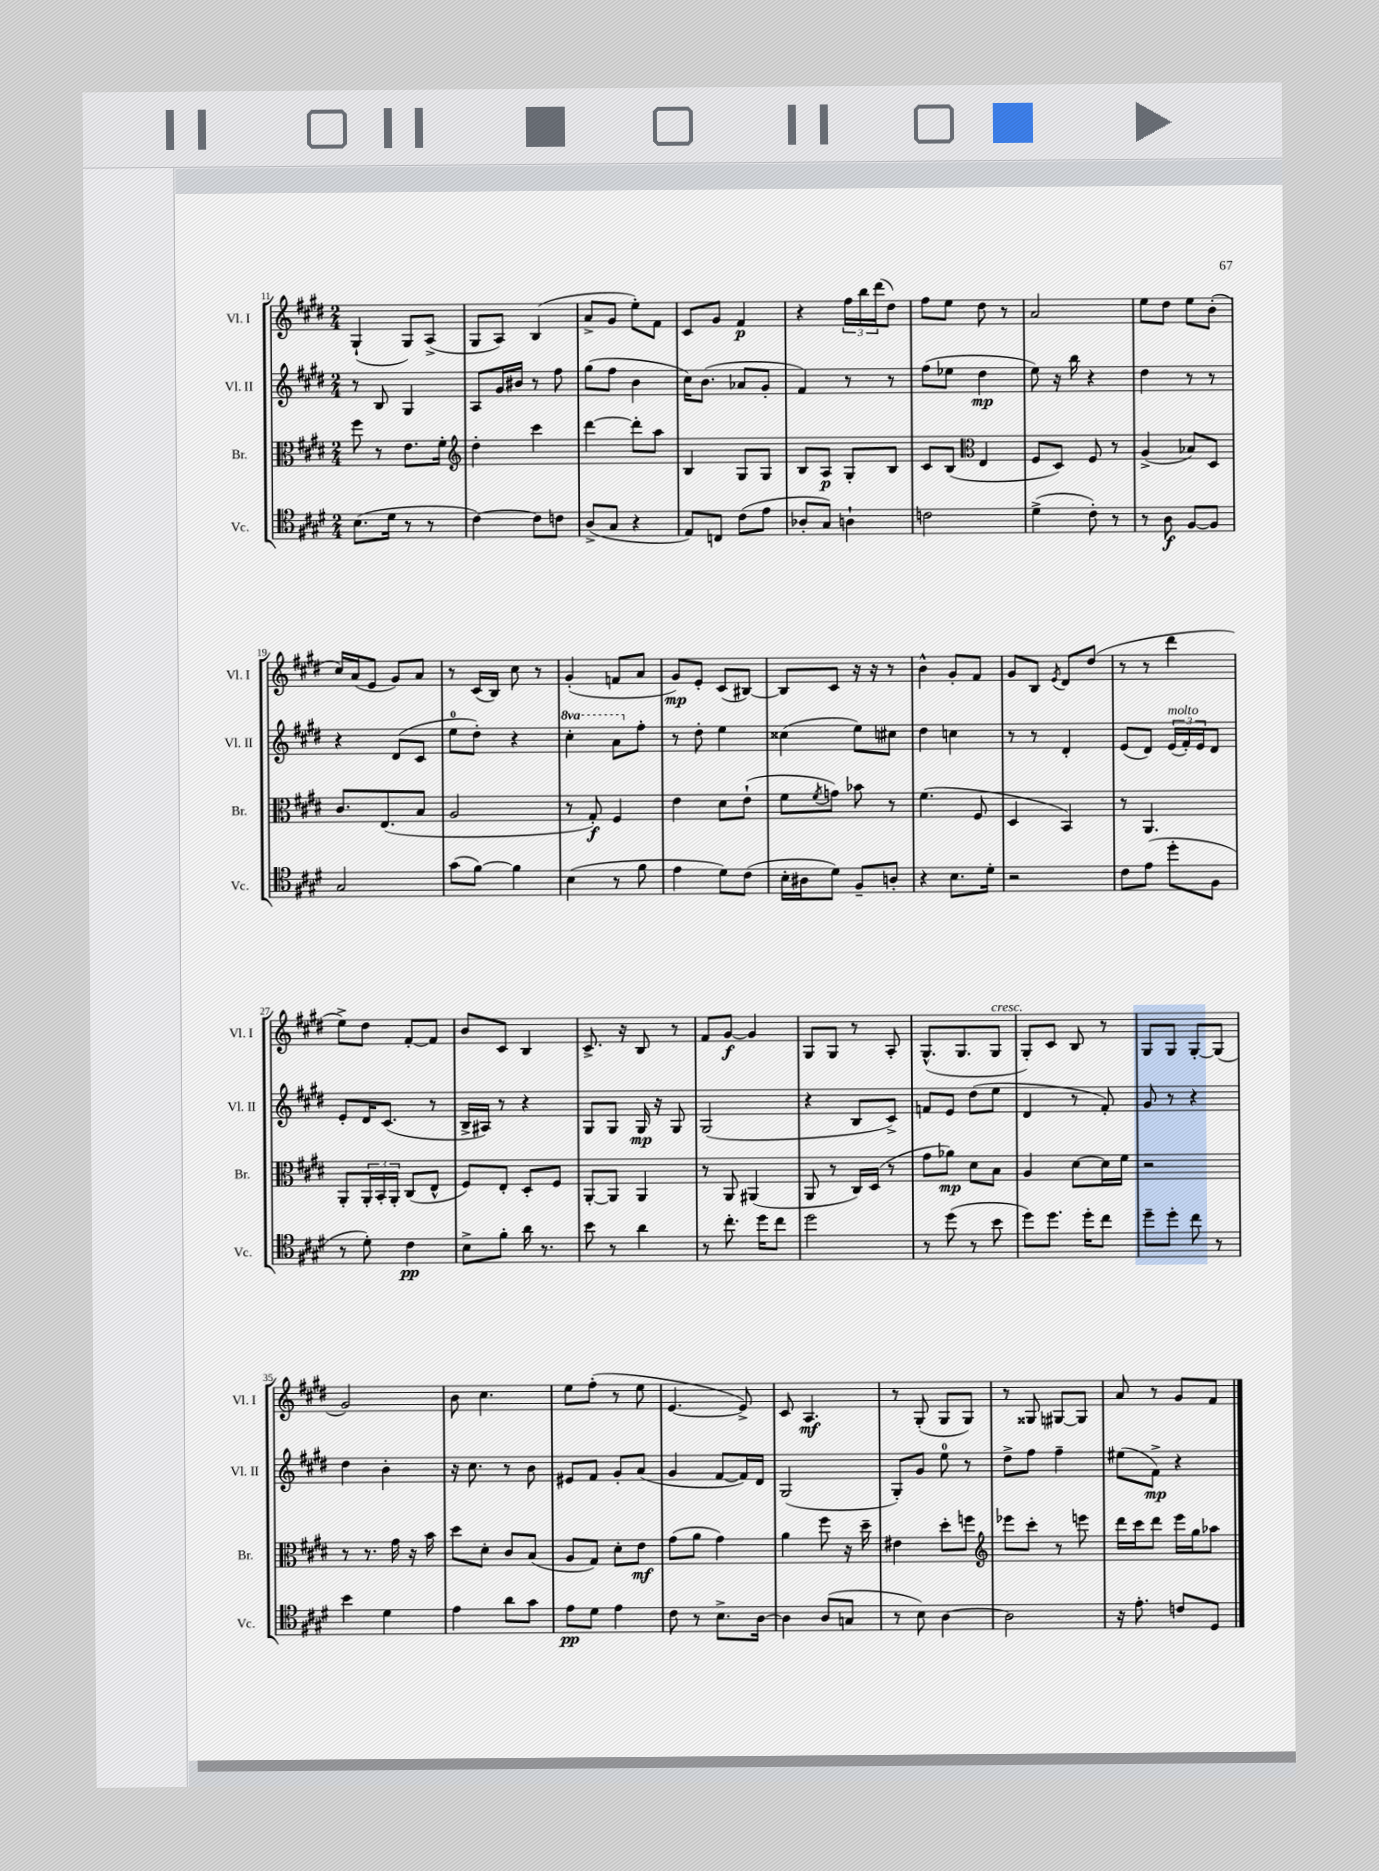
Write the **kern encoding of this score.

**kern	**dynam	**kern	**dynam	**kern	**dynam	**kern	**dynam
*part4	*part4	*part3	*part3	*part2	*part2	*part1	*part1
*staff4	*staff4	*staff3	*staff3	*staff2	*staff2	*staff1	*staff1
*I"Vc.	*	*I"Br.	*	*I"Vl. II	*	*I"Vl. I	*
*I'Vc.	*	*I'Br.	*	*I'Vl. II	*	*I'Vl. I	*
*clefC4	*	*clefC3	*	*clefG2	*	*clefG2	*
*k[f#c#g#d#]	*	*k[f#c#g#d#]	*	*k[f#c#g#d#]	*	*k[f#c#g#d#]	*
*M2/4	*	*M2/4	*	*M2/4	*	*M2/4	*
=11	=11	=11	=11	=11	=11	=11	=11
(8.B\L	.	8ff#\	.	8r	.	(4G#`/	.
.	.	8r	.	8B/	.	.	.
16d#\Jk	.	.	.	.	.	.	.
8r	.	8.e\L	.	4G#/	.	8G#/L)	.
8r	.	.	.	.	.	(8A^/J	.
.	.	16f#'\Jk	.	.	.	.	.
=12	=12	=12	=12	=12	=12	=12	=12
*	*	*clefG2	*	*	*	*	*
[4c#\)	.	4dd#'\	.	8A/L	.	8G#/L	.
.	.	.	.	16g#/L	.	8A/J)	.
.	.	.	.	16b#X/JJ	.	.	.
8c#\L]	.	4ccc#\	.	8r	.	(4B/	.
8cn\J	.	.	.	8ff#\	.	.	.
=13	=13	=13	=13	=13	=13	=13	=13
(8A^/L	.	[4ddd#\	.	(8gg#\L	.	8a^/L	.
8G#/J	.	.	.	8ff#\J	.	8g#/J	.
4r	.	8ddd#'\L]	.	4b\	.	8ee'\L)	.
.	.	8aa\J	.	.	.	8f#\J	.
=14	=14	=14	=14	=14	=14	=14	=14
8E/L)	.	4B/	.	16cc#\KL)	.	8c#/L	.
.	.	.	.	(8.b\J	.	.	.
8Cn/J	.	.	.	.	.	8g#/J	.
(8c#\L	.	8G#/L	.	8a-X/L	.	4f#/	p
8e\J	.	8G#/J	.	8g#'/J	.	.	.
=15	=15	=15	=15	=15	=15	=15	=15
8A-X'/L	.	8B/L	.	4f#/)	.	4r	.
8G#/J)	.	8A/J	p	.	.	.	.
4An`\	.	8G#'/L	.	8r	.	24ff#\LL	.
.	.	.	.	.	.	24bb\	.
.	.	.	.	.	.	(24ddd#\J	.
.	.	8B/J	.	8r	.	8dd#\J)	.
=16	=16	=16	=16	=16	=16	=16	=16
2cn\	.	8c#/L	.	(8ff#\L	.	8ff#\L	.
.	.	(8B/J	.	8ee-X\J	.	8ee\J	.
*	*	*clefC3	*	*	*	*	*
.	.	4E/	.	4dd#\	mp	8dd#\	.
.	.	.	.	.	.	8r	.
=17	=17	=17	=17	=17	=17	=17	=17
(4d#^\	.	8F#/L	.	8ee\)	.	2a/	.
.	.	8D#/J)	.	16r	.	.	.
.	.	.	.	16bb\	.	.	.
8c#'\)	.	8F#/	.	4r	.	.	.
8r	.	8r	.	.	.	.	.
=18	=18	=18	=18	=18	=18	=18	=18
8r	.	(4A^/	.	4dd#\	.	8ee\L	.
8A\	f	.	.	.	.	8dd#\J	.
[8F#/L	.	8B-X/L)	.	8r	.	8ee\L	.
8F#/J]	.	8D#/J	.	8r	.	(8b'\J	.
!!LO:LB:g=z
=19	=19	=19	=19	=19	=19	=19	=19
2G#/	.	8.c#/L	.	4r	.	16cc#/LL)	.
.	.	.	.	.	.	(16a/J	.
.	.	.	.	.	.	8e/J	.
.	.	(8.E/	.	.	.	.	.
.	.	.	.	(8d#/L	.	8g#/L)	.
.	.	8B/J	.	8c#/J	.	8a/J	.
=20	=20	=20	=20	=20	=20	=20	=20
(8g#\L	.	2A/	.	8ee\L	.	8r	.
[8f#\J)	.	.	.	8dd#'\J)	.	(16c#/LL	.
.	.	.	.	.	.	16B/JJ)	.
4f#\]	.	.	.	4r	.	8cc#\	.
.	.	.	.	.	.	8r	.
=21	=21	=21	=21	=21	=21	=21	=21
*	*	*	*	*8va	*	*	*
(4B\	.	8r	.	4ccc#'\	.	(4g#'/	.
.	.	8G#'/)	f	.	.	.	.
8r	.	4F#/	.	8aa\L	.	8fn/L	.
*	*	*	*	*X8va	*	*	*
8f#\	.	.	.	8ff#'\J	.	8a/J	.
=22	=22	=22	=22	=22	=22	=22	=22
4e\	.	4e\	.	8r	.	8g#/L)	mp
.	.	.	.	8dd#'\	.	8e'/J	.
8d#\L)	.	8d#\L	.	4ee\	.	(8c#/L	.
(8c#\J	.	(8e`\J	.	.	.	[8B#X/J)	.
=23	=23	=23	=23	=23	=23	=23	=23
16B'\LL	.	8f#\L	.	(4cc##X\	.	8B#/L]	.
16A#X\J	.	.	.	.	.	.	.
.	.	8qf#/	.	.	.	.	.
8d#\J)	.	8gn\J)	.	.	.	8c#/J	.
8F#~/L	.	8b-X\	.	8ee\L)	.	16r	.
.	.	.	.	.	.	16r	.
8An'/J	.	8r	.	8cc#X\J	.	8r	.
=24	=24	=24	=24	=24	=24	=24	=24
4r	.	(4.f#\	.	4dd#\	.	4b^^\	.
8.B\L	.	.	.	4ccn\	.	8g#'/L	.
.	.	8F#/	.	.	.	8f#/J	.
16d#'\Jk	.	.	.	.	.	.	.
=25	=25	=25	=25	=25	=25	=25	=25
2r	.	4D#/	.	8r	.	8g#/L	.
.	.	.	.	8r	.	8B/J	.
.	.	.	.	.	.	8qe/	.
.	.	4BB/)	.	4d#'/	.	8d#/L	.
.	.	.	.	.	.	(8dd#/J	.
=26	=26	=26	=26	=26	=26	=26	=26
8c#\L	.	8r	.	(8e/L	.	8r	.
(8e\J	.	4.AA/	.	8d#/J)	.	8r	.
!	!	!	!	!LO:TX:a:i:t=molto	!	!	!
8dd#'\L	.	.	.	(24e/LL	.	4ddd#\	.
.	.	.	.	24f#'/)	.	.	.
.	.	.	.	24e/J	.	.	.
8F#\J	.	.	.	8d#/J	.	.	.
!!LO:LB:g=z
=27	=27	=27	=27	=27	=27	=27	=27
8r	.	8AA'/L	.	8e'/L	.	8ee^\L)	.
8d#'\)	.	24AA'/L	.	16d#/K	.	8dd#\J	.
.	.	24BB'/	.	.	.	.	.
.	.	.	.	(8.c#/J	.	.	.
.	.	24AA'/JJ	.	.	.	.	.
4c#\	pp	(8C#/L	.	.	.	[8f#'/L	.
.	.	8E^^/J	.	8r	.	8f#/J]	.
=28	=28	=28	=28	=28	=28	=28	=28
8B^\L	.	8F#/L)	.	16B^/LL	.	8b/L	.
.	.	.	.	16A#X/JJ)	.	.	.
8f#'\J	.	8E'/J	.	8r	.	8c#/J	.
16a\	.	8D#'/L	.	4r	.	4B/	.
8.r	.	.	.	.	.	.	.
.	.	8F#/J	.	.	.	.	.
=29	=29	=29	=29	=29	=29	=29	=29
8b\	.	[8AA'/L	.	8G#/L	.	8.c#^/	.
8r	.	8AA/J]	.	8G#/J	.	.	.
.	.	.	.	.	.	16r	.
4a\	.	4AA/	.	16G#/	mp	8B/	.
.	.	.	.	16r	.	.	.
.	.	.	.	8G#/	.	8r	.
=30	=30	=30	=30	=30	=30	=30	=30
8r	.	8r	.	(2G#/	.	8f#/L	.
8.cc#'\	.	8AA/	.	.	.	[8g#/J	f
.	.	(4AA#X/	.	.	.	4g#/]	.
16dd#\KL	.	.	.	.	.	.	.
8cc#\J	.	.	.	.	.	.	.
=31	=31	=31	=31	=31	=31	=31	=31
2dd#\	.	8AA/	.	4r	.	8G#/L	.
.	.	8r	.	.	.	8G#/J	.
.	.	16C#/LL)	.	8B/L	.	8r	.
.	.	(16D#/JJ	.	.	.	.	.
.	.	8r	.	8c#^/J)	.	8A'/	.
=32	=32	=32	=32	=32	=32	=32	=32
8r	.	8g#\L	.	8fn/L	.	(8.G#^^/L	.
(8dd#\	.	8a-X\J)	mp	8e/J	.	.	.
.	.	.	.	.	.	8.G#/	.
8r	.	8d#\L	.	(8dd#\L	.	.	.
!	!	!	!	!	!	!LO:TX:a:i:t=cresc.	!
8b\	.	8B\J	.	8ee\J	.	8G#/J	.
=33	=33	=33	=33	=33	=33	=33	=33
8dd#\L)	.	4A/	.	4d#/	.	8G#'/L)	.
8.dd#\J	.	.	.	.	.	8c#/J	.
.	.	[8d#\L	.	8r	.	8B/	.
16dd#'\KL	.	.	.	.	.	.	.
8cc#\J	.	16d#\L]	.	8f#'/)	.	8r	.
.	.	16f#\JJ	.	.	.	.	.
=34	=34	=34	=34	=34	=34	=34	=34
8dd#~\L	.	2r	.	8g#/	.	8G#/L	.
8dd#'\J	.	.	.	8r	.	8G#/J	.
8cc#\	.	.	.	4r	.	[8G#'/L	.
8r	.	.	.	.	.	(8G#/J]	.
!!LO:LB:g=z
=35	=35	=35	=35	=35	=35	=35	=35
4b\	.	8r	.	4dd#\	.	2g#/)	.
.	.	8.r	.	.	.	.	.
4d#\	.	.	.	4b'\	.	.	.
.	.	16g#\	.	.	.	.	.
.	.	16r	.	.	.	.	.
.	.	16b\	.	.	.	.	.
=36	=36	=36	=36	=36	=36	=36	=36
4e\	.	8dd#\L	.	16r	.	8b\	.
.	.	.	.	8.cc#\	.	.	.
.	.	8d#'\J	.	.	.	4.cc#\	.
8a\L	.	8c#/L	.	8r	.	.	.
8g#\J	.	(8B/J	.	8b\	.	.	.
=37	=37	=37	=37	=37	=37	=37	=37
8e\L	pp	8A/L	.	8e#X/L	.	8ee\L	.
8d#\J	.	8G#/J)	.	8f#/J	.	(8ff#'\J	.
4e\	.	8d#'\L	.	8g#'/L	.	8r	.
.	.	8e\J	mf	(8a/J	.	8ee\	.
=38	=38	=38	=38	=38	=38	=38	=38
8c#\	.	(8g#\L	.	4g#/	.	[4.e/	.
8r	.	8a\J	.	.	.	.	.
8.B^\L	.	4g#\)	.	[8f#/L	.	.	.
.	.	.	.	16f#/L])	.	8e^/])	.
[16A\Jk	.	.	.	16d#/JJ	.	.	.
=39	=39	=39	=39	=39	=39	=39	=39
4A\]	.	4a\	.	(2G#/	.	8c#/	.
.	.	.	.	.	.	4.A/	mf
(8A/L	.	8ff#\	.	.	.	.	.
8Gn/J	.	16r	.	.	.	.	.
.	.	16dd#~\	.	.	.	.	.
=40	=40	=40	=40	=40	=40	=40	=40
8r	.	4e#X\	.	8G#'/L)	.	8r	.
8B\)	.	.	.	8g#/J	.	(8G#'/	.
[4A\	.	8dd#'\L	.	8ee\	.	8G#/L	.
.	.	8ffn\J	.	8r	.	8G#/J)	.
=41	=41	=41	=41	=41	=41	=41	=41
*	*	*clefG2	*	*	*	*	*
2A\]	.	8eee-X\L	.	8dd#^\L	.	8r	.
.	.	8ccc#'\J	.	8ff#\J	.	8G##X/	.
.	.	8r	.	4ff#~\	.	[8G#X/L	.
.	.	8eeen\	.	.	.	8G#/J]	.
=42	=42	=42	=42	=42	=42	=42	=42
16r	.	16ddd#\LL	.	(8ee#X\L	.	8a/	.
8.e'\	.	16ccc#\J	.	.	.	.	.
.	.	8ddd#\J	.	8f#^\J)	mp	8r	.
8cn/L	.	16eee\LL	.	4r	.	8g#/L	.
.	.	16gg#\J	.	.	.	.	.
8D#/J	.	8aa-X\J	.	.	.	8f#/J	.
==	==	==	==	==	==	==	==
*-	*-	*-	*-	*-	*-	*-	*-
